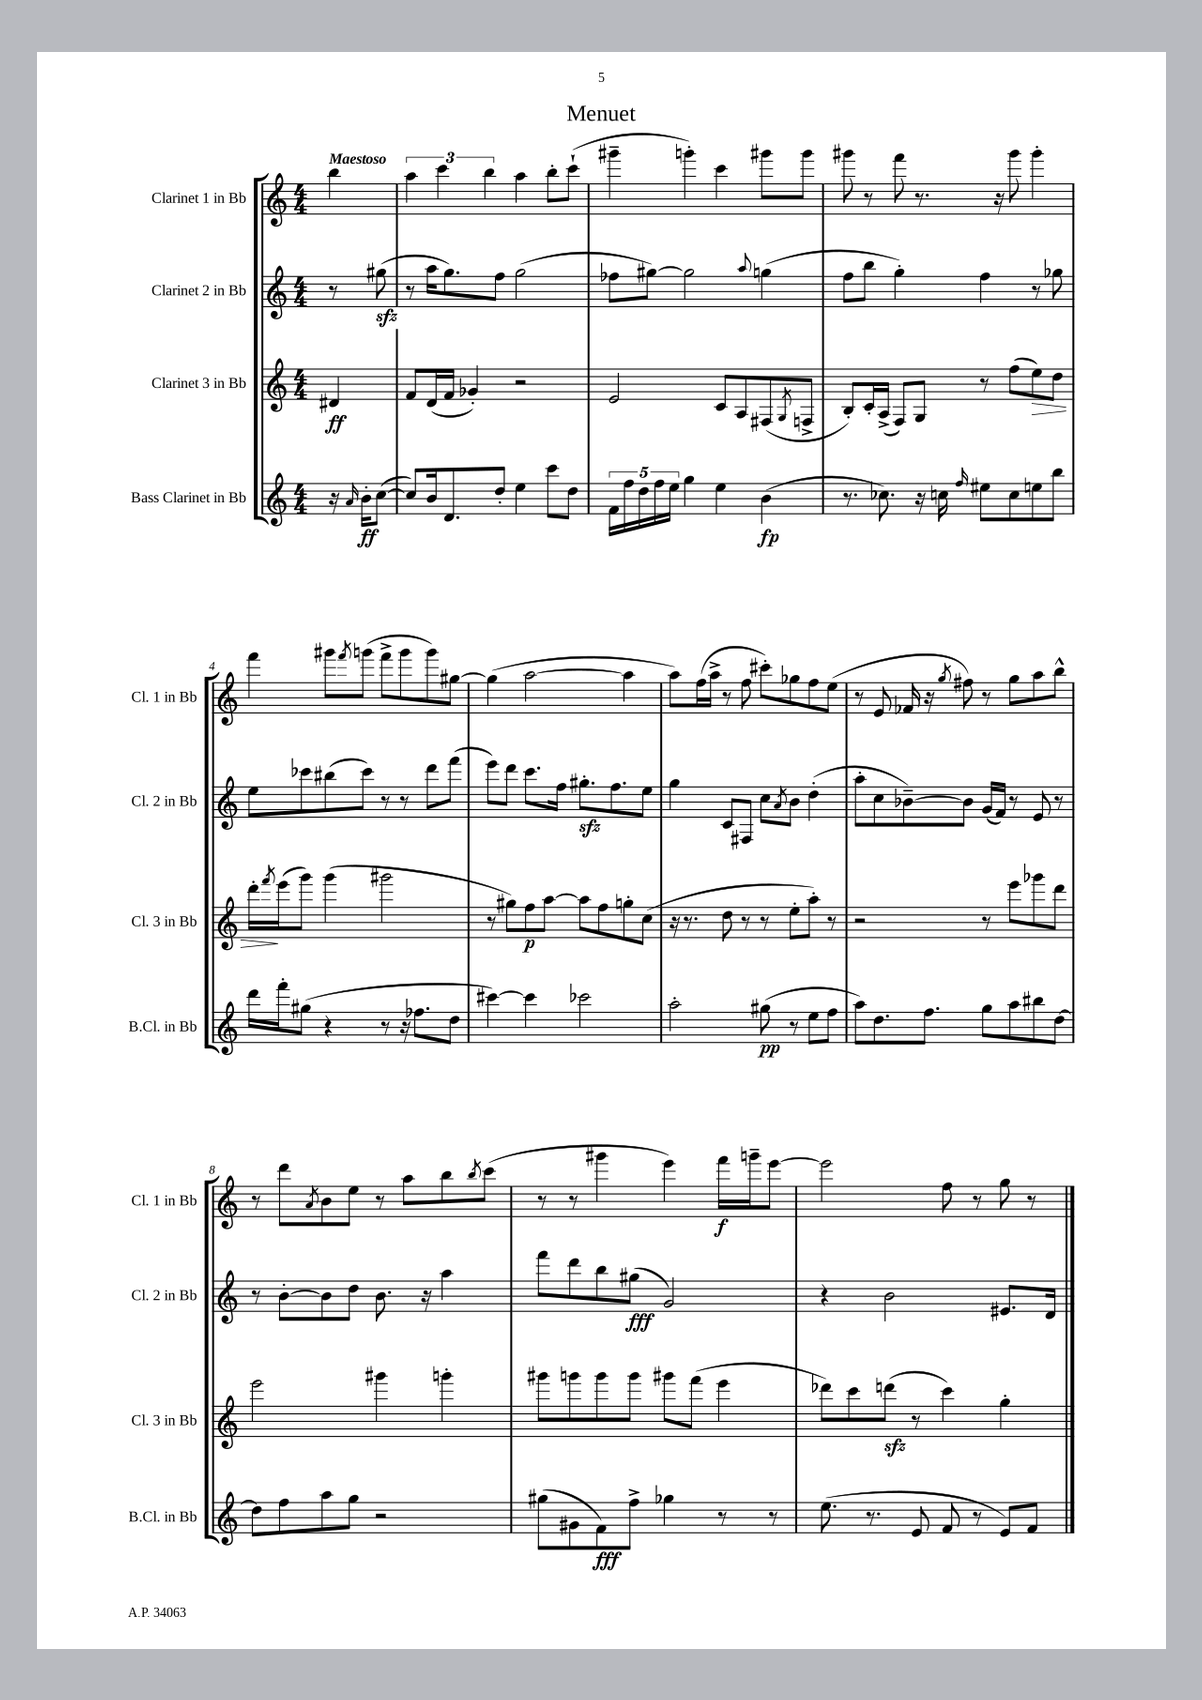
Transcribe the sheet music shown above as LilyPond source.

\header { title = "Menuet" }
<<
\new StaffGroup <<
\new Staff = "s0" \with { instrumentName = "Clarinet 1 in Bb" shortInstrumentName = "Cl. 1 in Bb" } {
    \clef treble \key c \major \numericTimeSignature \time 4/4 \partial 4 \tempo "Maestoso"
    b''4 |
    \tuplet 3/2 { a''4 c'''4 b''4 } a''4 b''8-. c'''8-!( |
    gis'''4-- g'''4-.) c'''4 gis'''8 gis'''8 |
    gis'''8 r8 f'''8 r8. r16 gis'''8 gis'''4-. |
    f'''4 gis'''8 \acciaccatura { f'''8 } g'''8( f'''8-> g'''8 g'''8) gis''8~ |
    gis''4( a''2~ a''4 |
    a''8) f''16( a''16-> r8 f''8 cis'''8-.) ges''8 f''8 e''8( |
    r8 e'8 fes'16 r16 \acciaccatura { g''8 } fis''8) r8 g''8 a''8 b''8-^ |
    r8 d'''8 \acciaccatura { a'8 } b'8 e''8 r8 a''8 b''8 \acciaccatura { b''8 } c'''8( |
    r8 r8 gis'''4 e'''4) f'''16\f g'''16-- e'''8~ |
    e'''2 f''8 r8 g''8 r8 \bar "|." |
}
\new Staff = "s1" \with { instrumentName = "Clarinet 2 in Bb" shortInstrumentName = "Cl. 2 in Bb" } {
    \clef treble \key c \major \numericTimeSignature \time 4/4 \partial 4
    r8 gis''8\sfz( |
    r8 a''16 g''8.) f''8 g''2( |
    fes''8 gis''8~) gis''2 \appoggiatura { a''8 } g''4( |
    f''8 b''8 g''4-.) f''4 r8 ges''8 |
    e''8 ces'''8 bis''8( ces'''8) r8 r8 d'''8 f'''8( |
    e'''8) d'''8 c'''8. f''16 gis''8.-.\sfz f''8. e''8 |
    g''4 c'8 fis8 c''8 \acciaccatura { a'8 } b'8 d''4-.( |
    a''8-. c''8 bes'8~--) bes'8 g'16( f'16) r8 e'8 r8 |
    r8 b'8~-. b'8 d''8 b'8. r16 a''4 |
    f'''8 d'''8 b''8 gis''8\fff( g'2) |
    r4 b'2 eis'8. d'16 \bar "|." |
}
\new Staff = "s2" \with { instrumentName = "Clarinet 3 in Bb" shortInstrumentName = "Cl. 3 in Bb" } {
    \clef treble \key c \major \numericTimeSignature \time 4/4 \partial 4
    dis'4\ff |
    f'8 d'16( f'16 ges'4-.) r2 |
    e'2 c'8 a8 fis8( \acciaccatura { g8 } f8-> |
    b8-.) c'16-. a16->( f8) g8 r8 f''8( e''8\>) d''8 |
    d'''16-.\! \acciaccatura { f'''8 } e'''16( g'''8) g'''4( gis'''2 |
    r8 gis''8) f''8\p a''8~ a''8 f''8 g''8-. c''8( |
    r16 r8. d''8 r8 r8 e''8-. a''8-.) r8 |
    r2 r8 e'''8 ges'''8 d'''8 |
    e'''2 gis'''4 g'''4-. |
    gis'''8 g'''8 g'''8 g'''8 gis'''8 f'''8( e'''4 |
    des'''8) c'''8 d'''8\sfz( r8 c'''4) g''4-. \bar "|." |
}
\new Staff = "s3" \with { instrumentName = "Bass Clarinet in Bb" shortInstrumentName = "B.Cl. in Bb" } {
    \clef treble \key c \major \numericTimeSignature \time 4/4 \partial 4
    r16 \grace { a'16 } b'16-.\ff c''8~( |
    c''8) b'16 d'8. d''8-. e''4 c'''8 d''8 |
    \tuplet 5/4 { f'16 f''16 d''16 f''16 e''16 } g''4 e''4 b'4\fp( |
    r8. ces''8.) r16 c''16 \grace { f''16 } eis''8 c''8 e''8 b''8 |
    d'''16 f'''16-. gis''8( r4 r8 r16 fes''8. d''8 |
    cis'''4~) cis'''4 ces'''2 |
    a''2-. gis''8\pp( r8 e''8 f''8 |
    a''8) d''8. f''8. g''8 a''8 bis''8 d''8~ |
    d''8 f''8 a''8 g''8 r2 |
    gis''8( gis'8 f'8\fff) f''8-> ges''4 r8 r8 |
    e''8.( r8. e'8 f'8 r8 e'8) f'8 \bar "|." |
}
>>
>>
